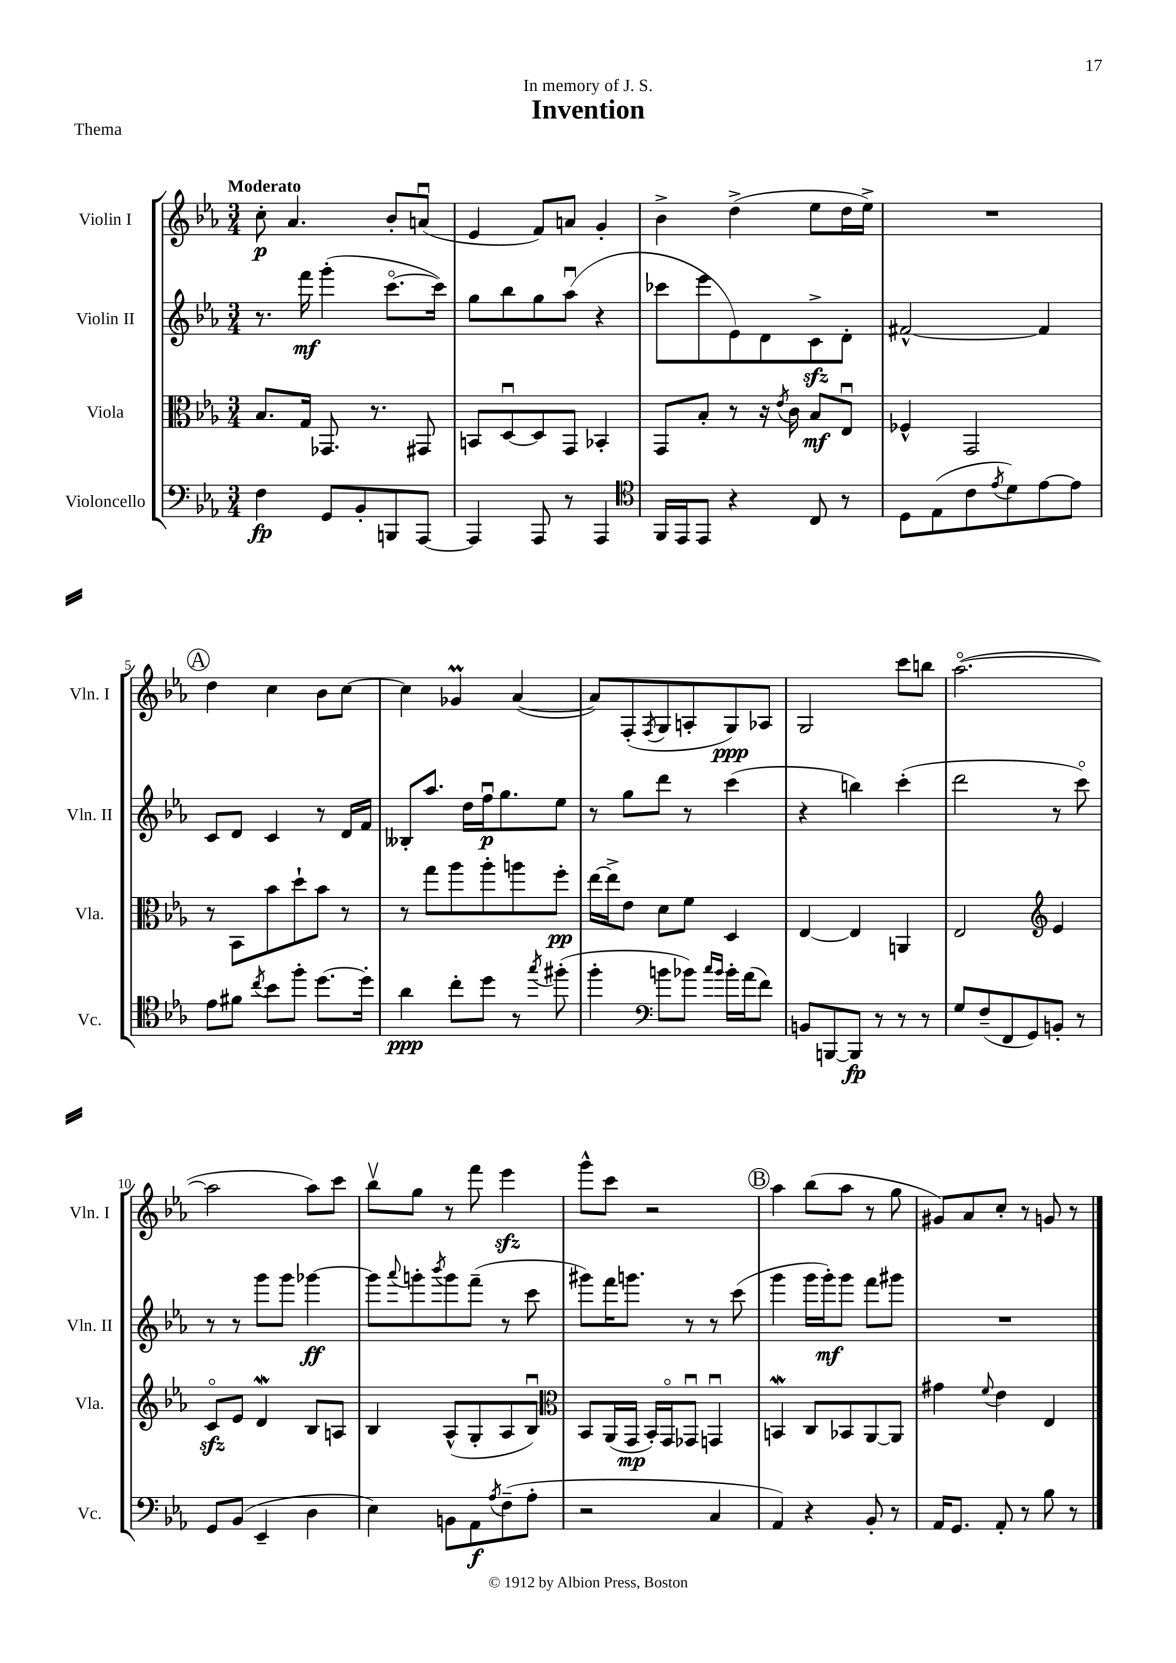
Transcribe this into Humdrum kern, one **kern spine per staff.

**kern	**kern	**kern	**kern
*staff4	*staff3	*staff2	*staff1
*clefF4	*clefC3	*clefG2	*clefG2
*k[b-e-a-]	*k[b-e-a-]	*k[b-e-a-]	*k[b-e-a-]
*M3/4	*M3/4	*M3/4	*M3/4
4F\	8.B-/L	8.r	8cc'\
.	.	.	4.a-/
.	16G/Jk	16fff\	.
8GG/L	8.GG-/	(4ggg'\	.
8BB-'/	.	.	.
.	8.r	.	.
8BBB/	.	[8.ccco\L	8b-'/L
[8AAA-/J	8GG#/	.	(8au/J
.	.	16ccc\]Jk)	.
=	=	=	=
4AAA-/]	8BB/L	8gg\L	4e-/
.	[8Du/	8bb-\	.
8AAA-/	8D/]	8gg\	8f/L)
8r	8GG/J	(8aa-u\J	8a/J
4AAA-/	4BB-'/	4r	4g'/
=	=	=	=
*clefC4	*	*	*
16FF/LL	8GG/L	8ccc-\L	4b-^\
16EE-/J	.	.	.
8EE-/J	8B-'/J	8eee-\	.
4r	8r	8e-\)	(4dd^\
.	16r	8d\	.
.	8qe-/	.	.
.	16c\	.	.
8C/	8B-/L	8c^\	8ee-\L
8r	8E-u/J	8d'\J	16dd\L
.	.	.	16ee-^\JJ)
=	=	=	=
8D\L	4F-^^/	[2f#^^/	2.r
(8E-\	.	.	.
8c\	2GG/	.	.
8qe-/	.	.	.
8d\)	.	.	.
[8e-\	.	4f#/]	.
8e-\]J	.	.	.
=	=	=	=
8e-\L	8r	8c/L	4dd\
8f#\J	8BB-\L	8d/J	.
8qcc/	.	.	.
8b-\L	8b-\	4c/	4cc\
8ff'\J	8dd`\	.	.
[8.dd\L	8b-\J	8r	8b-\L
.	8r	16d/LL	[8cc\J
16dd'\]Jk	.	16f/JJ	.
=	=	=	=
4a-\	8r	8B--'/L	4cc\]
.	8gg\L	8.aa-/J	.
8cc'\L	8aa-\	.	4g-/
.	.	16dd\LL	.
8dd\J	8aa-'\	16ffu\J	.
.	.	8.gg\	.
8r	8aa\	.	([4a-/
8qgg/	.	.	.
(8ff#'\	8ff'\J	8ee-\J	.
=	=	=	=
4ff'\	[16ee-\LL	8r	8a-/]L)
.	16ee-^\]J	.	.
.	8e-\J	8gg\L	(8F'/
*clefF4	*	*	*
.	.	.	8qF/
8b\L	8d\L	8ddd\J	8G/
8b-\J)	8f\J	8r	8A'/
16qqcc/LL	.	.	.
16qqb-/JJ	.	.	.
16b-'\LL	4D/	(4ccc\	8G/)
(16a-\J	.	.	.
8f\J)	.	.	8A-/J
=	=	=	=
8BB/L	[4E-/	4r	2G/
[8BBB/	.	.	.
8BBB/]J	4E-/]	4bb\)	.
8r	.	.	.
8r	4AA/	(4ccc'\	8ccc\L
8r	.	.	8bb\J
=	=	=	=
8G/L	2E-/	2ddd\	([2.aa-o\
(8F~/	.	.	.
8FF/	.	.	.
8GG/)	.	.	.
*	*clefG2	*	*
8BB'/J	4e-/	8r	.
8r	.	8ccco\)	.
=	=	=	=
8GG/L	8co/L	8r	2aa-\]
(8BB-/J	8e-/J	8r	.
4EE-~/	4d/	8ggg\L	.
.	.	8ggg\J	.
4D\	8B-/L	[4ggg-\	8aa-\L)
.	8A/J	.	8ccc\J
=	=	=	=
4E-\)	4B-/	8ggg-\]L	8bb-v\L
.	.	8qqaaa-/	.
.	.	8ggg'\	8gg\J
.	.	8qbbb-/	.
8BB\L	(8A-^^/L	8ggg\	8r
8AA-\	8G'/	(8fff~\J	8fff\
8qA-/	.	.	.
(8F~\	8A-/	8r	4eee-\
8A-'\J	8B-u/J)	8ccc\	.
=	=	=	=
*	*clefC3	*	*
2r	8BB-/L	8ggg#\L)	8ggg^^\L
.	(16AA-/L	16fff\K	8ccc\J
.	16GG/JJ	8.ggg\J	.
.	16BB-'/LL)	.	2r
.	16GGo/J	.	.
.	8GG-u/J	8r	.
4C/	4GGu/	8r	.
.	.	(8ccc\	.
=	=	=	=
4AA-/)	4BB/	4ggg\	4aa-\
4r	8C/L	16ggg\LL	(8bb-\L
.	.	16ggg'\J)	.
.	8BB-/	8ggg\J	8aa-\J
8BB-'/	[8AA-/	8fff\L	8r
8r	8AA-/]J	8ggg#\J	8gg\
=	=	=	=
16AA-/LK	4g#\	2.r	8g#/L)
8.GG/J	.	.	.
.	.	.	8a-/
.	8qqf/	.	.
8AA-'/	4e-\	.	8cc'/J
8r	.	.	8r
8B-\	4E-/	.	8g/
8r	.	.	8r
==	==	==	==
*-	*-	*-	*-
